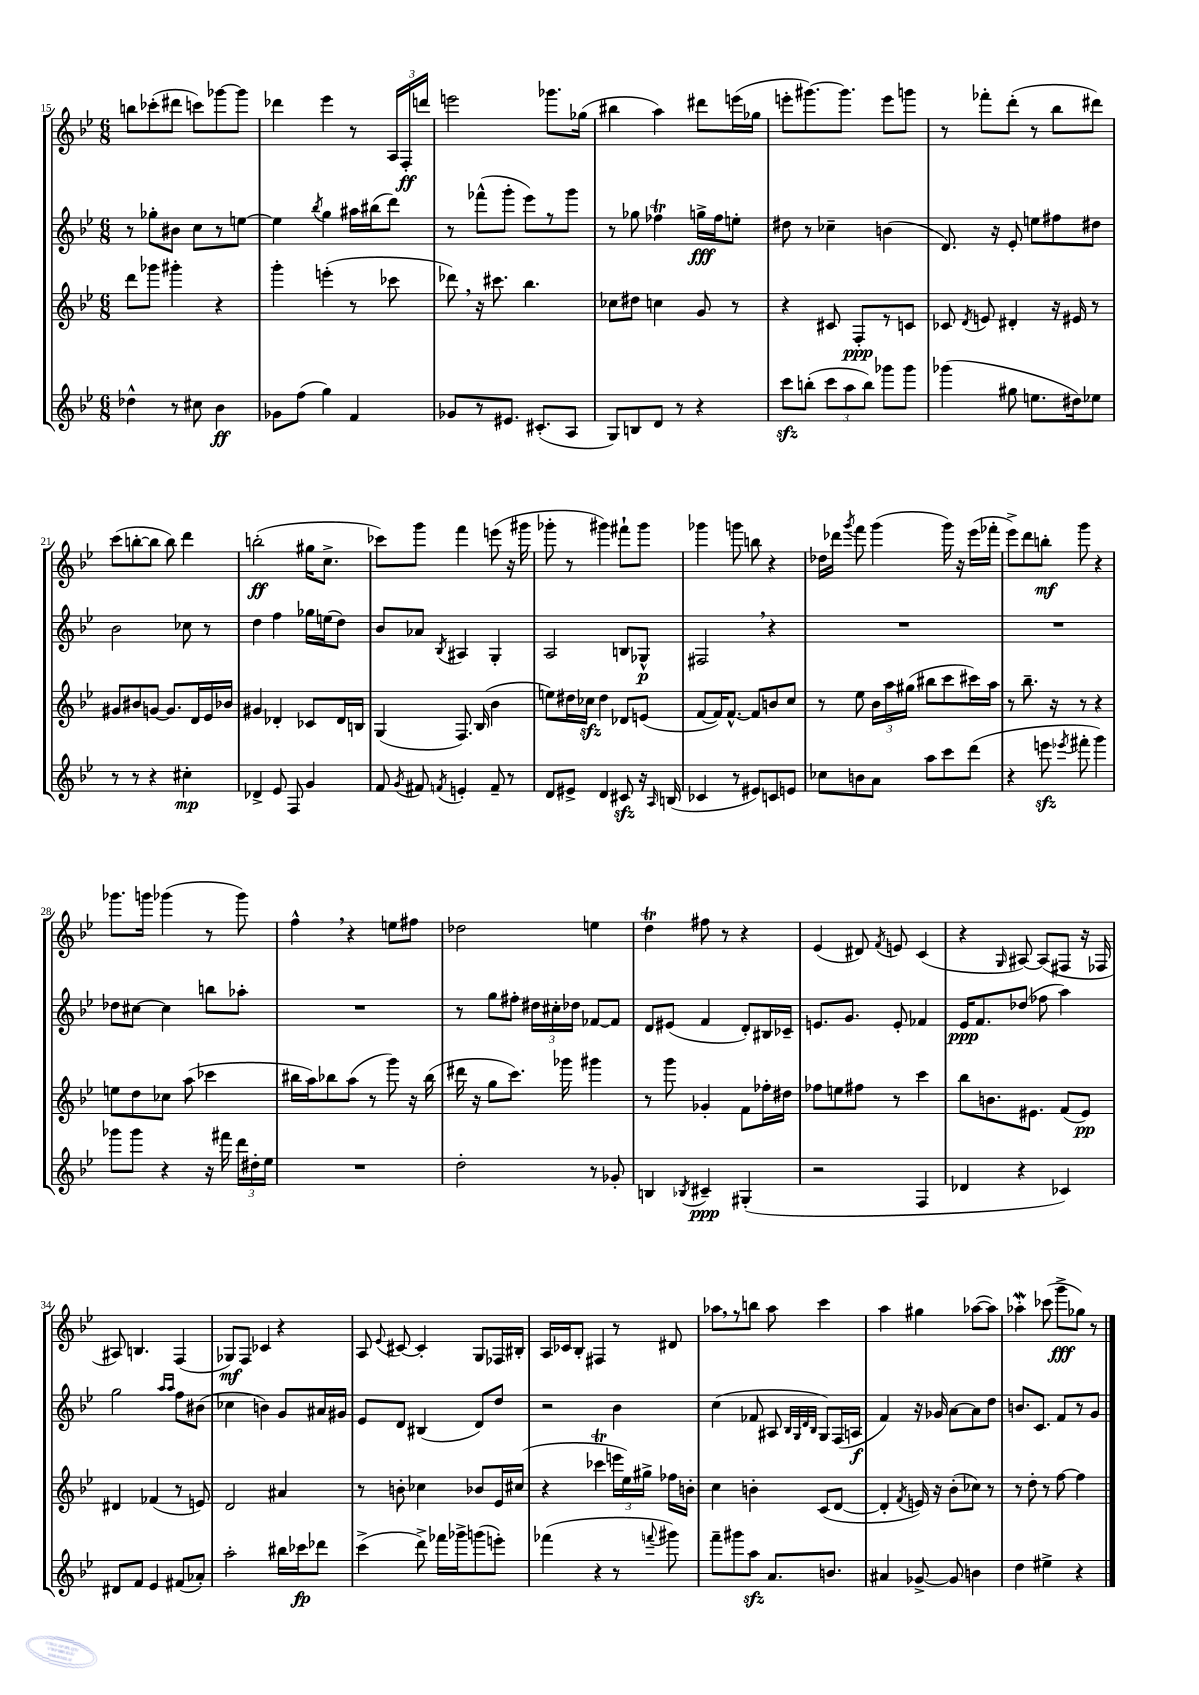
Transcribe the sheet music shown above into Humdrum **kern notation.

**kern	**kern	**kern	**kern
*staff4	*staff3	*staff2	*staff1
*clefG2	*clefG2	*clefG2	*clefG2
*k[b-e-]	*k[b-e-]	*k[b-e-]	*k[b-e-]
*M6/8	*M6/8	*M6/8	*M6/8
4dd-^^	8ddd	8r	8bb
.	8ggg-	8gg-'	(8ccc-'
8r	4ggg#'	8b#	8ddd#
8cc#	.	8cc	8ccc)
4b-	4r	8r	[8ggg-
.	.	[8ee	8ggg-]
=	=	=	=
8g-	4ggg'	4ee]	4ddd-
(8ff	.	.	.
.	.	8qbb-	.
4gg)	(4eee'	4gg	4eee-
4f	8r	16aa#	8r
.	.	(16bb#	.
.	8ccc-	8ddd)	24A
.	.	.	24F'
.	.	.	24ddd
=	=	=	=
8g-	8ddd-)	8r	2eee
8r	16r	(8fff-^^	.
.	8.ccc#	.	.
8.e#	.	8ggg'	.
.	4.bb-	8eee-)	.
(8.c#'	.	.	.
.	.	8r	8.ggg-
8A	.	8ggg	.
.	.	.	(16gg-
=	=	=	=
8G)	8cc-	8r	4bb#
8B	8dd#	8gg-	.
8d	4cc	4ff-	4aa)
8r	.	.	.
4r	8g	16gg^	8ddd#
.	.	16ff-	.
.	8r	8ee'	(16eee
.	.	.	16gg-
=	=	=	=
8ccc	4r	8dd#	8eee'
(8bb'	.	8r	[8.ggg#)
12ccc	8c#	4cc-~	.
.	.	.	8.ggg#]
12aa	.	.	.
.	8F'	.	.
12bb)	.	.	.
8ggg-	8r	(4b	8eee
8ggg-	8c	.	8ggg
=	=	=	=
(4ggg-	8c-	8.d)	8r
.	8qd	.	.
.	8e	.	8fff-'
.	.	16r	.
8gg#	4d#'	8e-'	(8ddd'
8.ee	.	8ee	8r
.	16r	8ff#	8bb-
16dd#)	16e#	.	.
8ee-	8r	8dd#	8ddd#)
=	=	=	=
8r	8g#	2b-	(8ccc
8r	8b#	.	[8bb'
4r	[8g	.	8bb]
.	8.g]	.	8bb)
4cc#'	.	8cc-	4ddd
.	16d	.	.
.	16e-	8r	.
.	16b-	.	.
=	=	=	=
4d-^	4g#	4dd	(2bb'
8e-	4d-'	4ff	.
8F	.	.	.
4g	8c-	16gg-	16gg#
.	.	(16ee	8.cc^
.	16d-	8dd)	.
.	16B	.	.
=	=	=	=
8f	(4G	8b-	8ccc-)
8qg	.	.	.
8f#	.	8a-	8ggg
8qf	.	8qB-	.
4e'	8.F)	4A#	4fff
.	(16B-	.	.
8f~	4b-	4G'	(8eee
8r	.	.	16r
.	.	.	16ggg#
=	=	=	=
8d	8ee)	2A	8ggg-'
8e#^	16dd#	.	8r
.	16cc-	.	.
4d	4dd#	.	4ggg#)
8c#	8d-	8B	8fff#`
16r	(8e	8G-^^	8ggg#
16qqA	.	.	.
(16B	.	.	.
=	=	=	=
4c-	[8f	2F#	4ggg-
.	16f])	.	.
.	[8.f^^	.	.
8r	.	.	8ggg
8e#)	8f]	.	8bb
8c	8b	4r	4r
8e	8cc	.	.
=	=	=	=
8cc-	8r	2.r	16dd-
.	.	.	16ddd-
.	.	.	8qggg
8b	8ee-	.	8fff
8a	24b-	.	(4ggg
.	24aa	.	.
.	(24gg#	.	.
8aa	8bb#	.	.
8ccc	8ccc	.	16ggg)
.	.	.	16r
(8ddd	16ccc#)	.	(16eee-
.	16aa	.	16fff-'
=	=	=	=
4r	8r	2.r	8eee-^)
.	8.bb-~	.	8ddd
8eee	.	.	8bb'
.	16r	.	.
8qeee-	.	.	.
8fff#'	8r	.	8ggg
4ggg)	4r	.	4r
=	=	=	=
8ggg-	8ee	8dd-	8.ggg-
8ggg-	8dd	[8cc#	.
.	.	.	16ggg
4r	8cc-	4cc#]	(4ggg-
.	(8aa	.	.
16r	4ccc-	8bb	8r
16fff#	.	.	.
24ddd	.	8aa-'	8ggg-)
24dd#'	.	.	.
24ee-	.	.	.
=	=	=	=
2.r	16bb#	2.r	4ff^^
.	16aa)	.	.
.	8bb-	.	.
.	(8aa	.	4r
.	8r	.	.
.	8ggg)	.	8ee
.	16r	.	8ff#
.	(16bb-	.	.
=	=	=	=
2dd'	16ddd#	8r	2dd-
.	16r	.	.
.	8gg	8gg	.
.	8.ccc)	8ff#'	.
.	.	24dd#	.
.	.	24cc#'	.
.	16ggg-	.	.
.	.	24dd-	.
8r	4ggg#	[8f-	4ee
8g-'	.	8f-]	.
=	=	=	=
4B	8r	8d	4dd
.	8ggg	(8e#	.
8qB-	.	.	.
4c#~	4g-'	4f	8ff#
.	.	.	8r
(4G#'	8f	8d')	4r
.	16ff-'	16B#	.
.	16dd#	16c-~	.
=	=	=	=
2r	8ff-	8.e	(4e-
.	8ee	.	.
.	.	8.g	.
.	8ff#	.	8d#)
.	.	.	8qf
.	8r	8e'	8e
4F	4ccc	4f-	(4c
=	=	=	=
4d-	8bb-	16e-	4r
.	.	8.f	.
.	8.b	.	.
.	.	.	16qqG
4r	.	(8dd-	[8A#)
.	8.e#	.	.
.	.	8ff-	(8A#]
4c-)	(8f	4aa)	8F#
.	8e#)	.	16r
.	.	.	16F-
=	=	=	=
8d#	4d#	2gg	8A#)
8f	.	.	4.B
4e-	(4f-	.	.
.	.	16qqaa	.
.	.	16qqaa	.
(8f#	8r	8ff	(4F
8a-')	8e)	(8b#	.
=	=	=	=
2aa'	2d	4cc-	8G-)
.	.	.	8F
.	.	4b)	4c-
16bb#	4a#	8g	4r
16ccc-	.	.	.
8ddd-	.	16a#	.
.	.	16g#	.
=	=	=	=
(4ccc^	8r	8e-	8A
.	.	.	8qqe-
.	8b'	8d	[8c#
8ddd^)	4cc-	(4B#	4c#']
16fff-	.	.	.
16ggg-^	.	.	.
(8ggg	8b-	8d)	8G
8eee')	16e-	8dd	16F-
.	(16cc#	.	16B#'
=	=	=	=
(4fff-	4r	2r	16A
.	.	.	16c-
.	.	.	8B-'
4r	4ccc-	.	4F#
8r	24eee	4b-	8r
.	24ee-)	.	.
.	24gg#^	.	.
8qqfff	.	.	.
8ggg#)	16ff-	.	8d#
.	16b'	.	.
=	=	=	=
8fff~	4cc	(4cc	8aa-
8ggg#	.	.	8r
8aa	4b'	8f-	8bb
8.a	.	8A#	8aa-
.	.	32qqB-	.
.	.	32qqG	.
.	.	32qqd	.
.	.	32qqB-	.
.	(8c	8G)	4ccc
8.b	.	.	.
.	[8d	(16F	.
.	.	16A	.
=	=	=	=
4a#	4d']	4f)	4aa
.	8qf	.	.
[8g-^	16e)	16r	4gg#
.	16r	16g-	.
8g-]	(8b-'	[8a	.
4b	8cc-)	8a]	([8aa-
.	8r	8dd	8aa-])
=	=	=	=
4dd	8r	8.b	4aa-'
.	8dd'	.	.
.	.	8.c	.
4ee#^	8r	.	(8ccc-
.	[8ff	8f	8ggg^
4r	4ff]	8r	8gg-)
.	.	8g	8r
==	==	==	==
*-	*-	*-	*-
